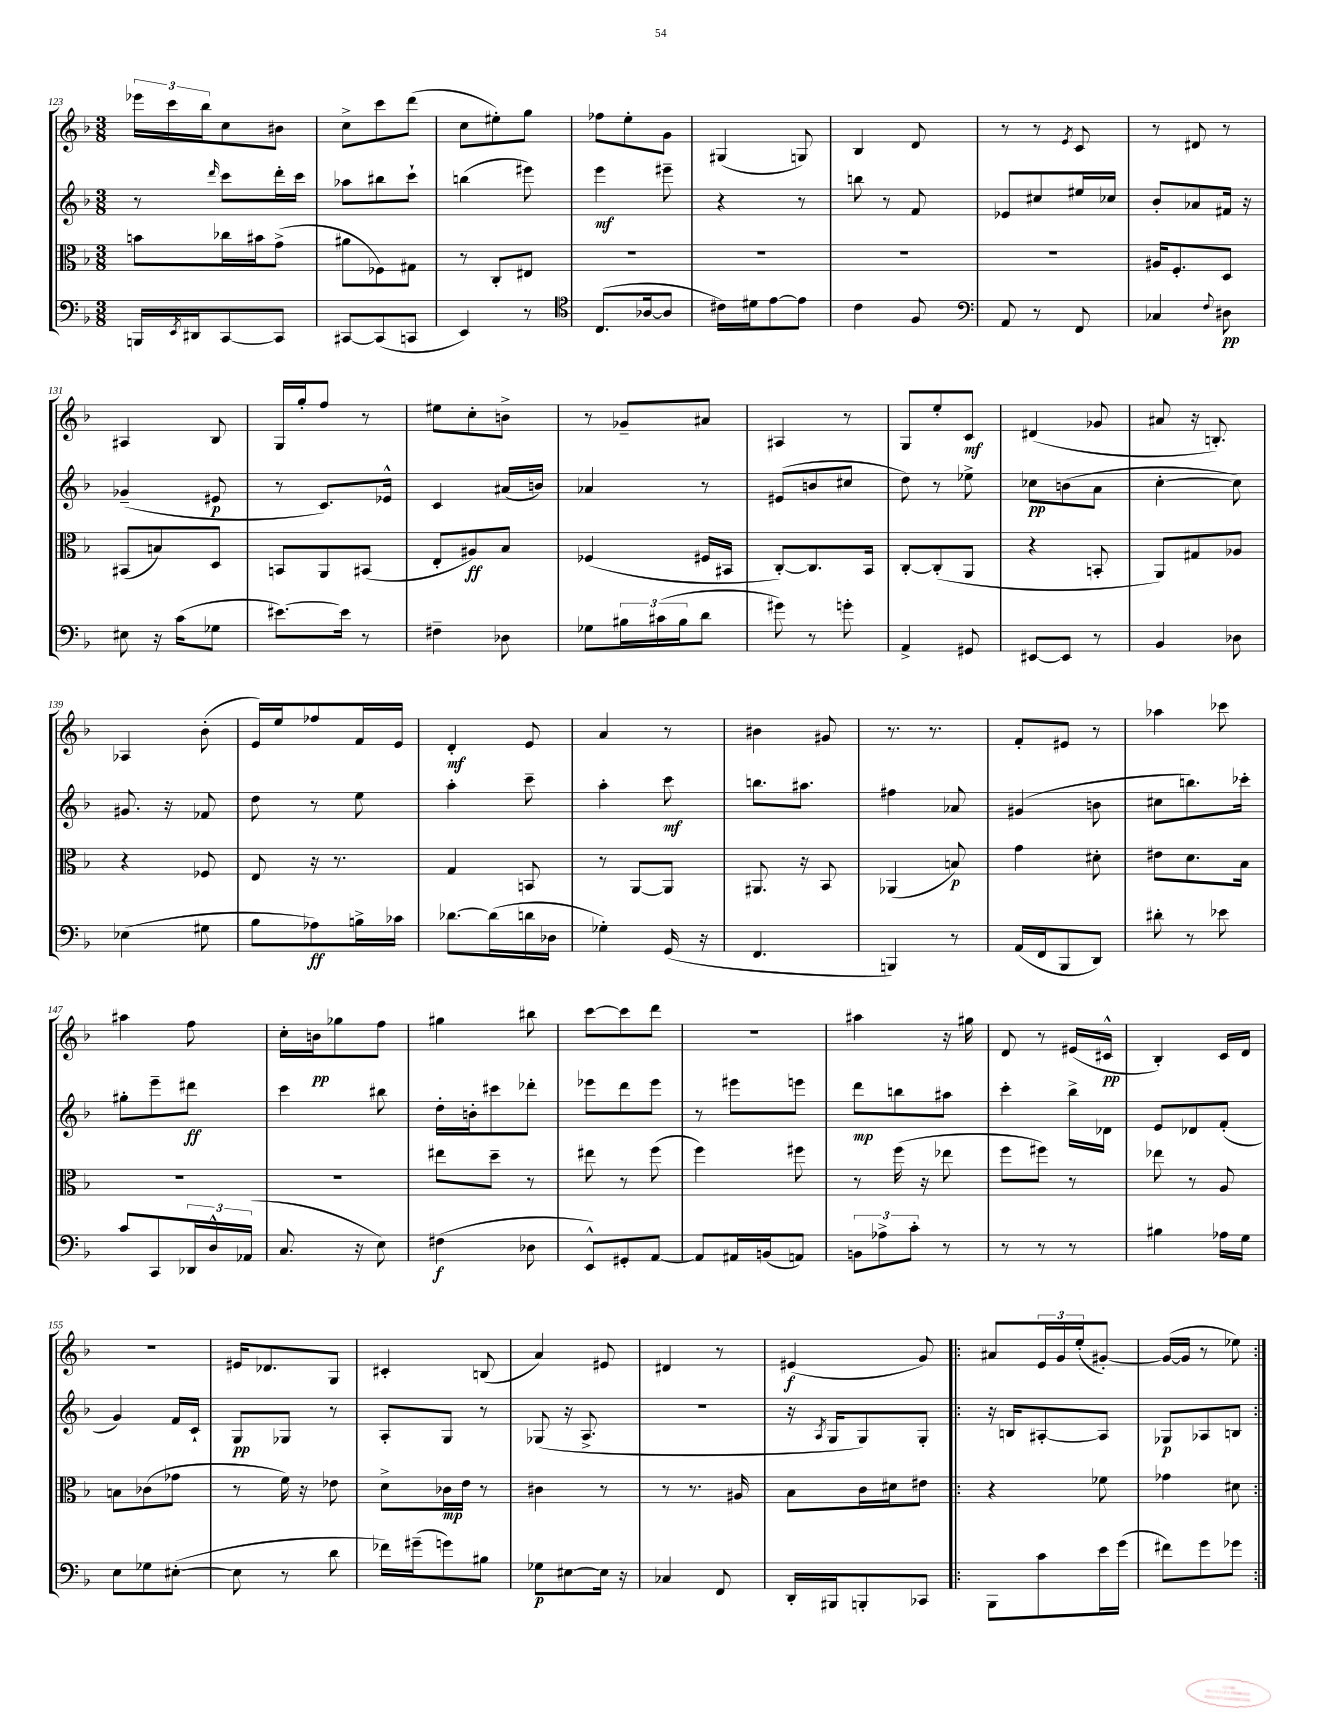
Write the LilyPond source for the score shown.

<<
\new StaffGroup <<
\new Staff = "s0" {
    \clef treble \key f \major \numericTimeSignature \time 3/8
    \tuplet 3/2 { ees'''16 c'''16 bes''16 } c''8 bis'8 |
    c''8-> c'''8 d'''8( |
    c''8 eis''8-.) g''8 |
    fes''8 e''8-. g'8 |
    gis4( g8) |
    bes4 d'8 |
    r8 r8 \acciaccatura { e'8 } c'8 |
    r8 dis'8 r8 |
    ais4 bes8 |
    g16 g''16-. f''8 r8 |
    eis''8 c''8-. b'8-> |
    r8 ges'8-- ais'8 |
    ais4 r8 |
    g8 e''8-. c'8\mf |
    dis'4( ges'8 |
    ais'8 r16 b8.-.) |
    aes4 bes'8-.( |
    e'16) e''16 fes''8 f'16 e'16 |
    d'4-.\mf e'8 |
    a'4 r8 |
    bis'4 gis'8 |
    r8. r8. |
    f'8-. eis'8 r8 |
    aes''4 ces'''8 |
    ais''4 f''8 |
    c''16-. b'16\pp ges''8 f''8 |
    gis''4 bis''8 |
    c'''8~ c'''8 d'''8 |
    R4. |
    ais''4 r16 gis''16 |
    d'8 r8 eis'16( cis'16-^\pp |
    bes4-.) c'16 d'16 |
    R4. |
    eis'16 des'8. g8 |
    cis'4-. b8( |
    a'4) eis'8 |
    dis'4 r8 |
    eis'4\f( g'8) |
    \repeat volta 2 { ais'8 \tuplet 3/2 { e'16 g'16 e''16-.( } gis'8~-.) |
    gis'16~( gis'16 r8 ees''8) | }
}
\new Staff = "s1" {
    \clef treble \key f \major \numericTimeSignature \time 3/8
    r8 \grace { d'''16 } c'''8 d'''16-. c'''16 |
    aes''8 bis''8 c'''8-! |
    b''4( eis'''8) |
    e'''4\mf eis'''8-- |
    r4 r8 |
    b''8 r8 f'8 |
    ees'8 cis''8 eis''16 ces''16 |
    bes'8-. aes'8 fis'16 r16 |
    ges'4--( eis'8\p |
    r8 c'8.) ees'16-^ |
    c'4 ais'16( b'16) |
    aes'4 r8 |
    eis'8( b'8 cis''8 |
    d''8) r8 ees''8-> |
    ces''8\pp b'8( a'8 |
    c''4~-. c''8) |
    gis'8. r16 fes'8 |
    d''8 r8 e''8 |
    a''4-. c'''8-- |
    a''4-. c'''8\mf |
    b''8. ais''8. |
    fis''4 aes'8 |
    gis'4( b'8 |
    cis''8 b''8.) ces'''16-. |
    gis''8-. e'''8-- dis'''8\ff |
    c'''4 bis''8 |
    d''16-. b'16-. cis'''8 des'''8-. |
    ees'''8 d'''8 ees'''8 |
    r8 eis'''8 e'''8 |
    d'''8\mp b''8 ais''8 |
    c'''4-. bes''16-> des'16 |
    e'8 des'8 f'8-.( |
    g'4) f'16 c'16-! |
    g8\pp ges8 r8 |
    a8-. g8 r8 |
    ges8( r16 a8.-> |
    R4. |
    r16 \acciaccatura { a8 } g16 g8) g8-. |
    \repeat volta 2 { r16 b16 ais8~-. ais8 |
    ges8\p aes8 b8 | }
}
\new Staff = "s2" {
    \clef alto \key f \major \numericTimeSignature \time 3/8
    b'8 ces''16 bis'16 g'8->( |
    ais'8 fes8) gis8 |
    r8 c8-. eis8 |
    R4. |
    R4. |
    R4. |
    R4. |
    ais16 f8.-. d8 |
    bis,8( b8) d8 |
    b,8 a,8 bis,8( |
    e8-. ais8\ff) bes8 |
    fes4( fis16 bis,16 |
    c8~-.) c8. bes,16 |
    c8~-. c8-.( a,8 |
    r4 b,8-. |
    a,8) gis8 aes8 |
    r4 fes8 |
    e8 r16 r8. |
    g4 b,8 |
    r8 a,8~ a,8 |
    ais,8. r16 bes,8 |
    aes,4( b8\p) |
    g'4 dis'8-. |
    eis'8 d'8. bes16 |
    R4. |
    R4. |
    eis''8 d''8-- r8 |
    eis''8 r8 f''8( |
    f''4) fis''8 |
    r8 f''16( r16 ees''8 |
    f''8 fis''8) r8 |
    ees''8 r8 a8 |
    b8 ces'8( ges'8 |
    r8 f'16) r16 ees'8 |
    d'8-> ces'16\mp e'16 r8 |
    cis'4 r8 |
    r8 r8. ais16 |
    bes8 c'16 dis'16 eis'8 |
    \repeat volta 2 { r4 fes'8 |
    ges'4 dis'8 | }
}
\new Staff = "s3" {
    \clef bass \key f \major \numericTimeSignature \time 3/8
    b,,16 \acciaccatura { e,8 } dis,16 c,8~ c,8 |
    cis,8~ cis,8( c,8 |
    e,4) r8 |
    \clef tenor c8.( aes16~ aes8 |
    cis'16) dis'16 e'8~ e'8 |
    c'4 f8 |
    \clef bass a,8 r8 f,8 |
    ces4 \appoggiatura { f8 } dis8\pp |
    eis8 r16 c'16( ges8 |
    eis'8.~) eis'16 r8 |
    fis4-- des8 |
    ges8 \tuplet 3/2 { bis16 cis'16( bis16 } d'8 |
    gis'8) r8 g'8-. |
    a,4-> gis,8 |
    eis,8~ eis,8 r8 |
    bes,4 des8 |
    ees4( gis8 |
    bes8 aes8\ff) b16-> ces'16 |
    des'8.~ des'16( d'16 des16 |
    ges4-.) g,16( r16 |
    f,4. |
    b,,4) r8 |
    a,16( f,16 bes,,8 d,8) |
    dis'8-. r8 ees'8 |
    c'8 c,8 \tuplet 3/2 { des,16 d16-^ aes,16( } |
    c8. r16 e8) |
    fis4\f( des8 |
    e,8-^) gis,8-. a,8~ |
    a,8 ais,16 b,16( a,8) |
    \tuplet 3/2 { b,8 aes8-> c'8-. } r8 |
    r8 r8 r8 |
    bis4 aes16 g16 |
    e8 ges8 eis8~-.( |
    eis8 r8 d'8 |
    fes'16) gis'16--( g'8) bis8 |
    ges8\p eis8~ eis16 r16 |
    ces4 f,8 |
    d,16-. bis,,16 b,,8-. ces,8 |
    \repeat volta 2 { bes,,8 c'8 e'16 g'16( |
    fis'8) g'8 ges'8 | }
}
>>
>>
\layout { \context { \Score currentBarNumber = #123 } }
